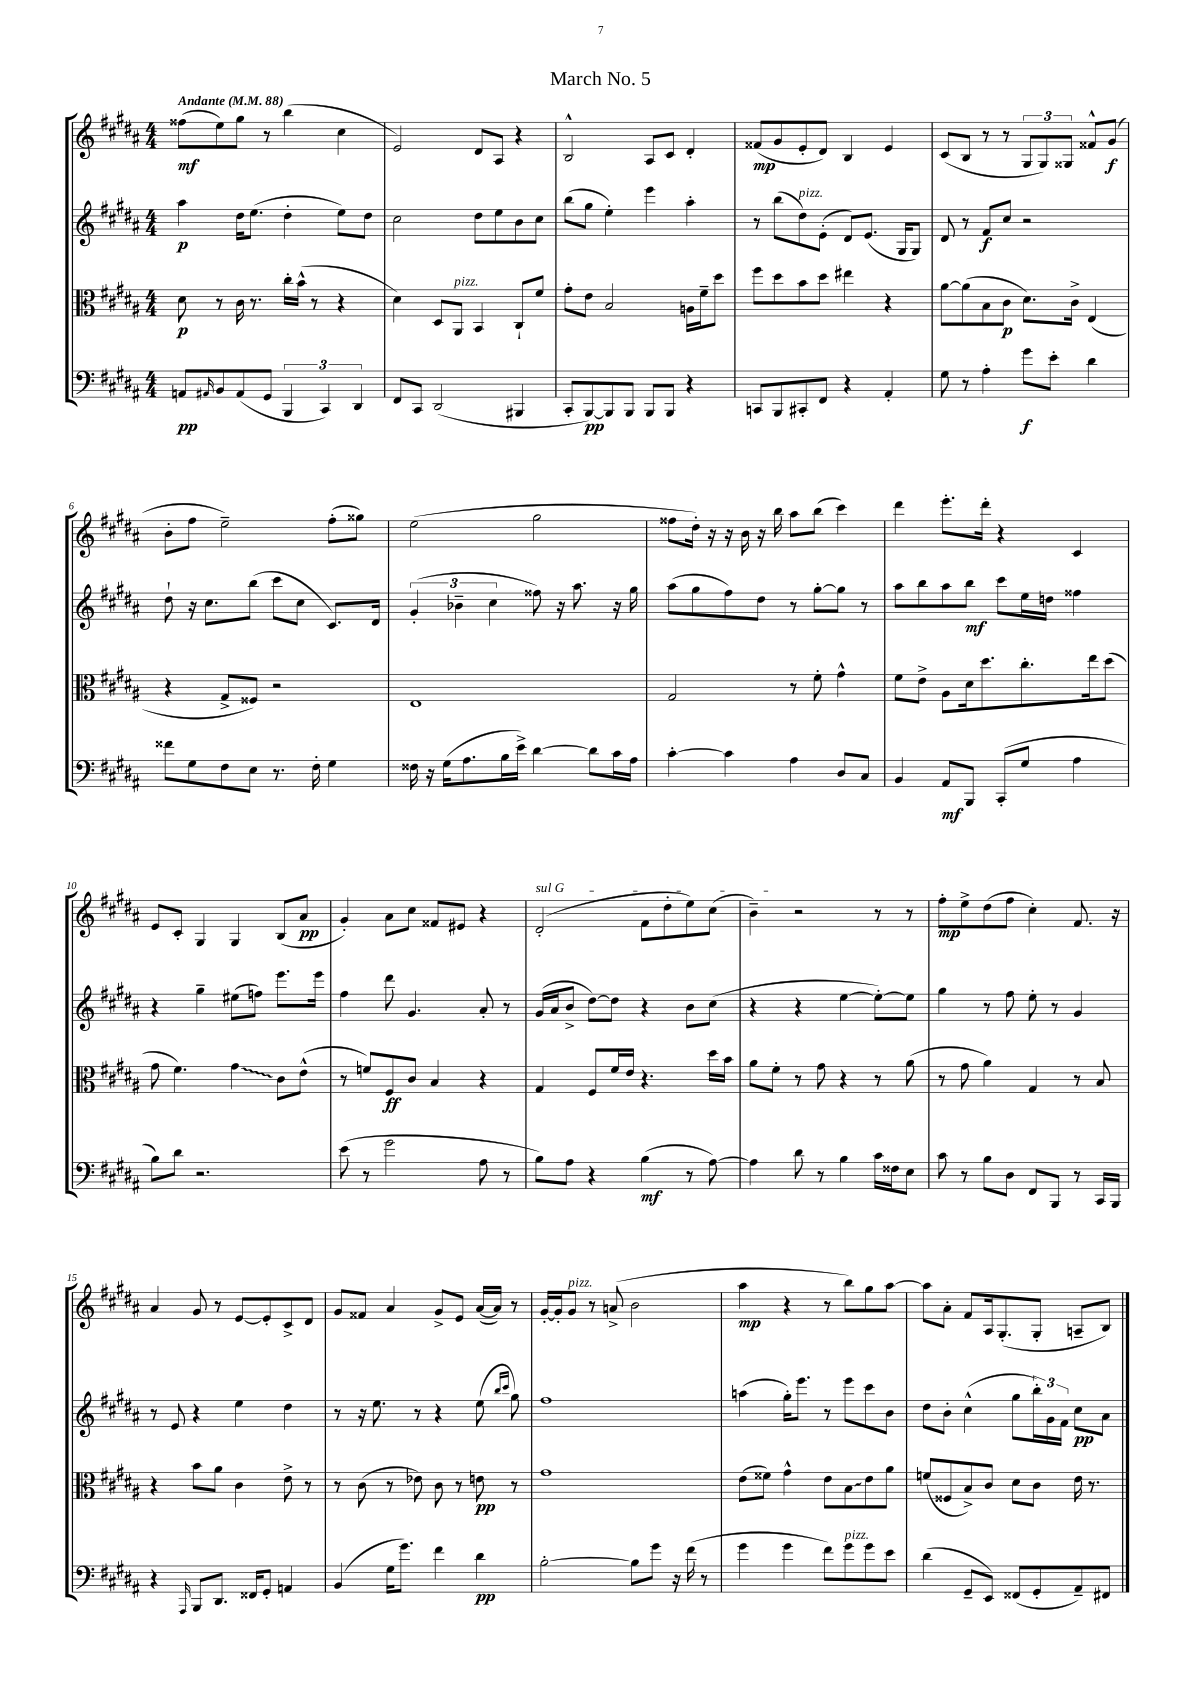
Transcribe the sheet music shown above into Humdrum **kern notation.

**kern	**kern	**kern	**kern
*staff4	*staff3	*staff2	*staff1
*clefF4	*clefC3	*clefG2	*clefG2
*k[f#c#g#d#a#]	*k[f#c#g#d#a#]	*k[f#c#g#d#a#]	*k[f#c#g#d#a#]
*M4/4	*M4/4	*M4/4	*M4/4
*MM88	*MM88	*MM88	*MM88
8AA	8d#	4aa#	(8ff##
16qqAA#	.	.	.
8BB	8r	.	8ee)
(8AA#	16c#	16dd#	8gg#
.	8.r	(8.ee	.
8GG#	.	.	8r
6BBB	16cc#'	4dd#'	(4bb
.	(16b^^	.	.
.	8r	.	.
6CC#)	.	.	.
.	4r	8ee)	4cc#
6DD#	.	.	.
.	.	8dd#	.
=	=	=	=
8FF#	4d#)	2cc#	2e)
8CC#	.	.	.
(2DD#	8D#	.	.
.	8AA#	.	.
.	4BB	8dd#	8d#
.	.	8ee	8A#
4BBB#	8C#`	8b	4r
.	8f#	8cc#	.
=	=	=	=
8CC#'	8g#'	(8bb	2B^^
[8BBB)	8e	8gg#	.
8BBB]	2B	4ee')	.
8BBB	.	.	.
8BBB	.	4eee	8A#
8BBB	.	.	8c#
4r	16A	4aa#'	4d#'
.	16f#~	.	.
.	8dd#	.	.
=	=	=	=
8CC	8ff#	8r	(8f##
8BBB	8dd#	(8bb	8g#
8CC#'	8b	8dd#)	8e'
8FF#	8dd#	(8e'	8d#)
4r	4ee#	8d#)	4B
.	.	(8.e	.
4AA#'	4r	.	4e
.	.	16G#	.
.	.	8G#)	.
=	=	=	=
8G#	[8a#	8d#	(8c#
8r	(8a#]	8r	8B
4A#'	8B	8f#	8r
.	8c#	8cc#	8r
8g#	8.d#)	2r	12G#
.	.	.	12G#)
8e'	.	.	.
.	.	.	12G##
.	16c#^	.	.
4d#	(4E	.	8f##^^
.	.	.	(8g#
=	=	=	=
8f##	4r	8dd#`	8b'
8G#	.	16r	8ff#
.	.	8.cc#	.
8F#	8G#^	.	2ee~)
8E	8F##)	(8bb	.
8.r	2r	8ccc#	.
.	.	8cc#	.
16F#'	.	.	.
4G#	.	8.c#)	(8ff#'
.	.	.	8gg##)
.	.	16d#	.
=	=	=	=
16F##	1E	(6g#'	(2ee
16r	.	.	.
(16G#	.	.	.
.	.	6b-~	.
8.A#	.	.	.
.	.	6cc#	.
16B	.	.	.
16e^)	.	.	.
[4d#	.	8ff##)	2gg#
.	.	16r	.
.	.	8.aa#	.
8d#]	.	.	.
16c#	.	16r	.
16A#	.	16gg#	.
=	=	=	=
[4c#'	2G#	(8aa#	8ff##
.	.	8gg#	16dd#')
.	.	.	16r
4c#]	.	8ff#)	16r
.	.	.	16b
.	.	8dd#	16r
.	.	.	16bb
4A#	8r	8r	8aa#
.	8f#'	[8gg#'	(8bb
8D#	4g#^^	8gg#]	4ccc#)
8C#	.	8r	.
=	=	=	=
4BB	8f#	8aa#	4ddd#
.	8e^	8bb	.
8AA#	8A#	8aa#	8.eee'
8BBB	16d#	8bb	.
.	8.dd#	.	16ddd#'
(8CC#'	.	8ccc#	4r
8G#	8.cc#'	16ee	.
.	.	16dd	.
4A#	.	4ff##	4c#
.	16ee	.	.
.	(8dd#	.	.
=	=	=	=
8B)	8g#	4r	8e
8d#	4.f#)	.	8c#'
2.r	.	4gg#~	4G#
.	4g#	(8ee#	4G#
.	.	8ff)	.
.	8c#	8.eee	(8B
.	(8e^^	.	8a#
.	.	16eee	.
=	=	=	=
(8e	8r	4ff#	4g#')
8r	8f)	.	.
2g#	8F#	8ddd#	8a#
.	8c#	4.g#	8cc#
.	4B	.	8f##
.	.	.	8e#
8A#	4r	8a#'	4r
8r	.	8r	.
=	=	=	=
8B)	4G#	(16g#	(2d#'
.	.	16a#	.
8A#	.	8b^	.
4r	8F#	[8dd#)	.
.	16f#	8dd#]	.
.	16e	.	.
(4B	4.r	4r	8f#
.	.	.	8dd#'
8r	.	8b	8ee)
[8A#)	16dd#	(8cc#	(8cc#
.	16b	.	.
=	=	=	=
4A#]	8a#	4r	4b~)
.	8f#'	.	.
8d#	8r	4r	2r
8r	8g#	.	.
4B	4r	[4ee	.
16c#	8r	8ee'_)	8r
16F##	.	.	.
8E	(8a#	8ee]	8r
=	=	=	=
8c#	8r	4gg#	8ff#'
8r	8g#	.	8ee^
8B	4a#)	8r	(8dd#
8D#	.	8ff#	8ff#
8FF#	4G#	8ee'	4cc#')
8BBB	.	8r	.
8r	8r	4g#	8.f#
16CC#	8B	.	.
16BBB	.	.	16r
=	=	=	=
4r	4r	8r	4a#
.	.	8e	.
16qqAAA#	.	.	.
8BBB	8b	4r	8g#
8.DD#	8a#	.	8r
.	4c#	4ee	[8e
16FF##	.	.	.
8GG#'	.	.	8e']
4AA	8e^	4dd#	8c#^
.	8r	.	8d#
=	=	=	=
(4BB	8r	8r	8g#
.	(8c#	16r	8f##
.	.	8.ee	.
16G#	8r	.	4a#
8.g#)	.	.	.
.	8e-)	8r	.
4f#	8c#	4r	8g#^
.	8r	.	8e
4d#	8e	(8ee	([16a#
.	.	.	16a#])
.	.	16qqbb	.
.	.	16qqccc#	.
.	8r	8gg#)	8r
=	=	=	=
[2B'	1g#	1ff#	[16g#'
.	.	.	16g#']
.	.	.	8g#
.	.	.	8r
.	.	.	(8a^
8B]	.	.	2b
8g#	.	.	.
16r	.	.	.
(16f#	.	.	.
8r	.	.	.
=	=	=	=
4g#	(8e	(4aa	4aa#
.	8f##)	.	.
4g#	4g#^^	16gg#')	4r
.	.	8.eee	.
8f#)	8e	8r	8r
8g#	8B	8eee	8bb)
8g#	8e	8ccc#	8gg#
8e	8a#	8b	[8aa#
=	=	=	=
(4d#	(8f	8dd#	8aa#]
.	8F##	8b'	8a#'
8GG#~	8B^)	(4cc#^^	8f#
8EE)	8c#	.	16A#
.	.	.	(8.G#'
(8FF##	8d#	8gg#	.
8GG#'	8c#	24bb')	8G#'
.	.	24g#	.
.	.	24f#	.
8AA#~)	16e	8cc#	8A~
.	8.r	.	.
8FF#	.	8a#	8B)
==	==	==	==
*-	*-	*-	*-
